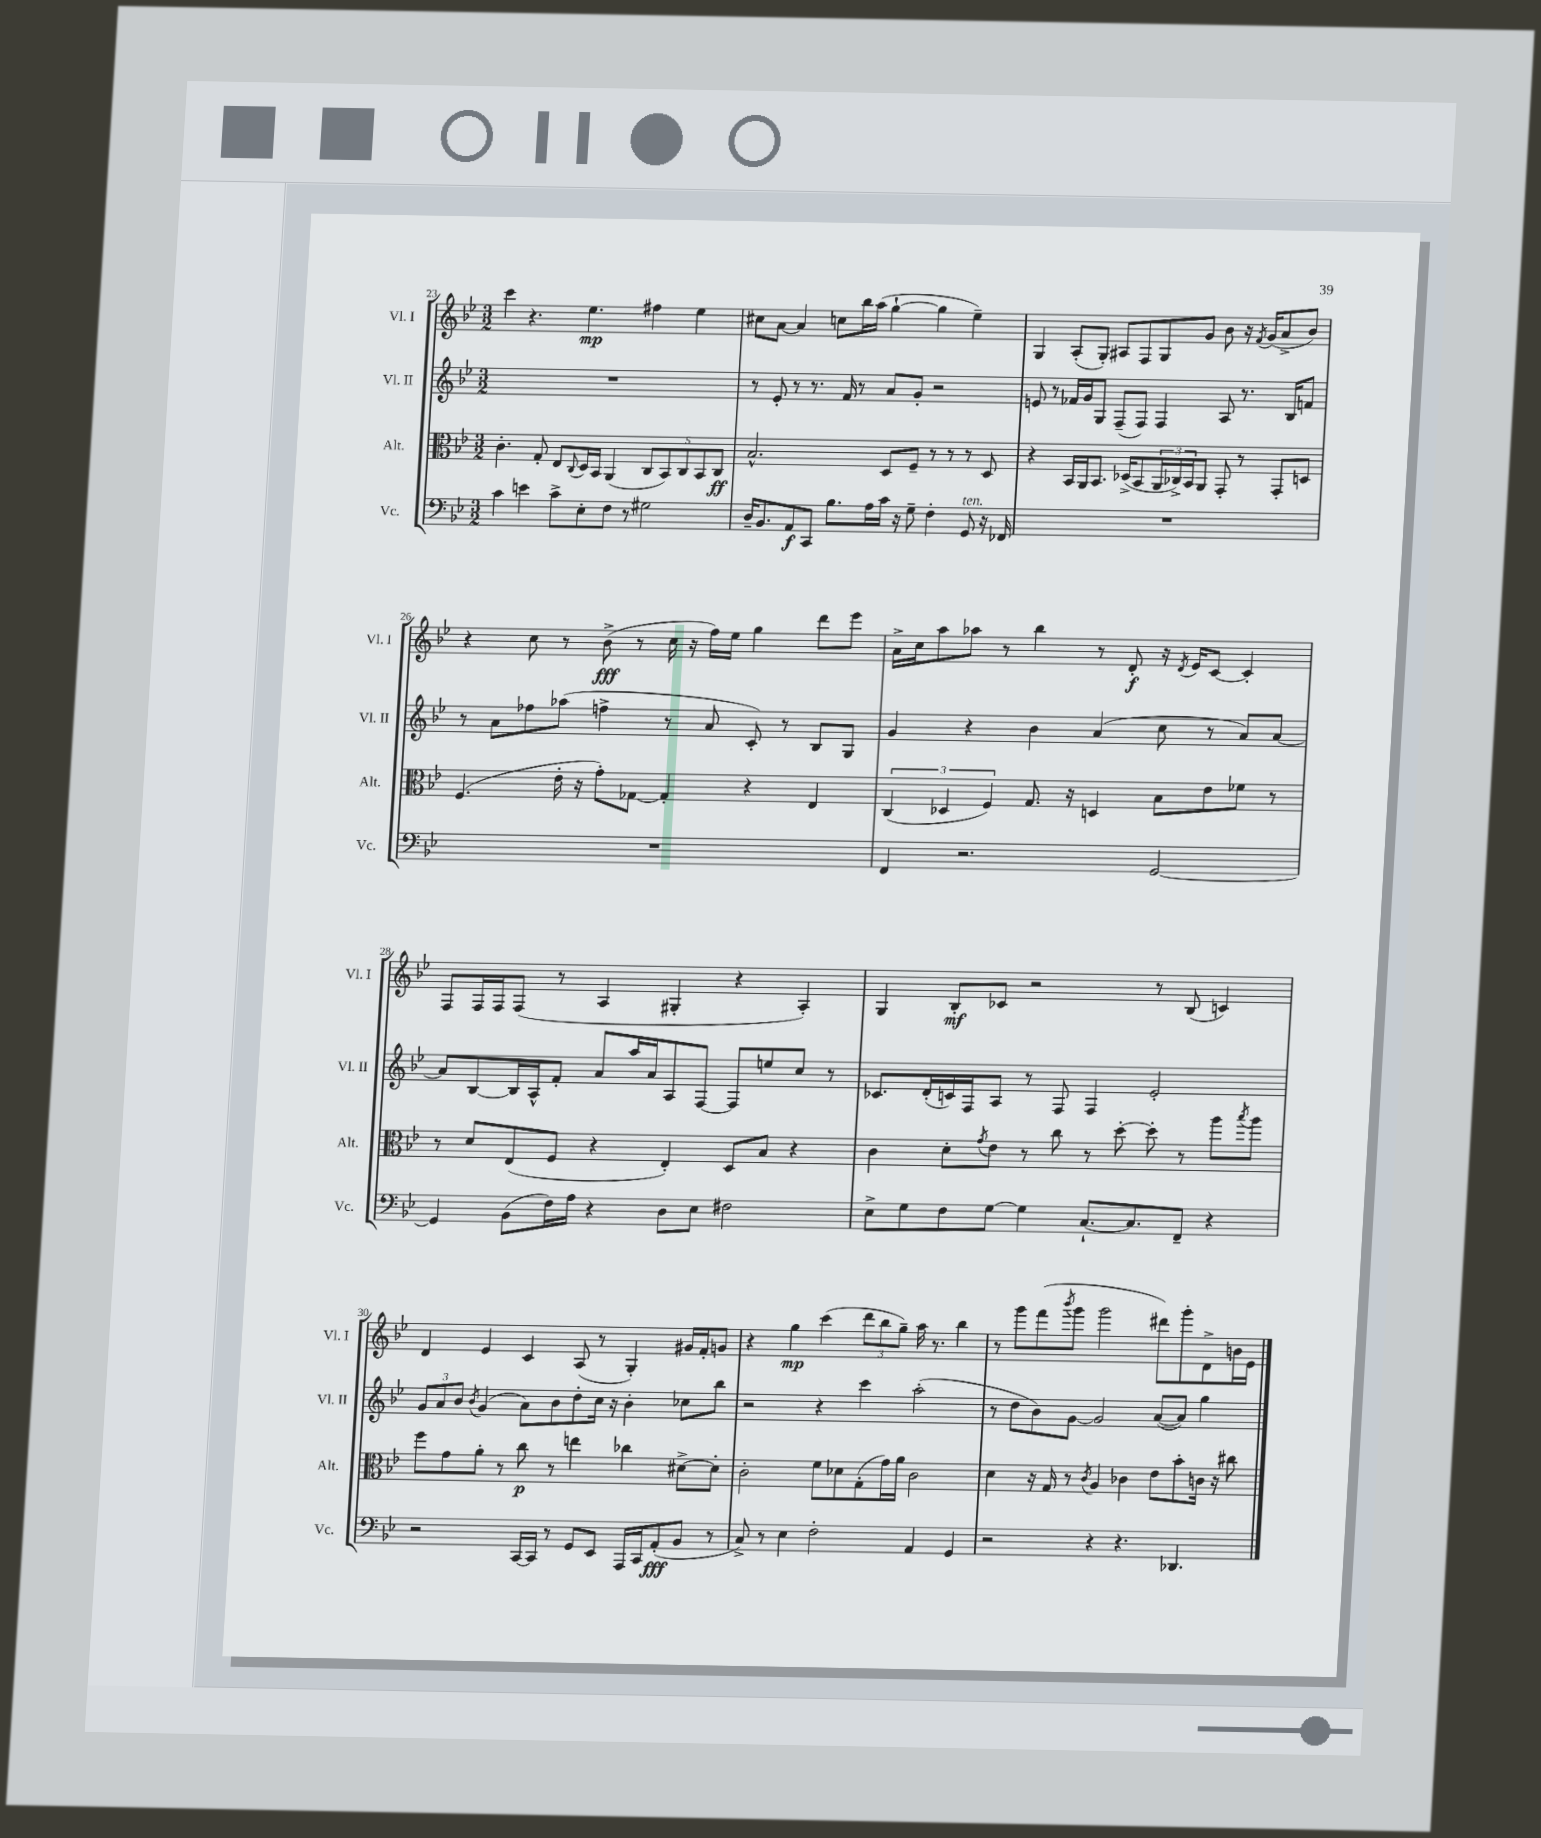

**kern	**dynam	**kern	**dynam	**kern	**kern	**dynam
*part4	*part4	*part3	*part3	*part2	*part1	*part1
*staff4	*staff4	*staff3	*staff3	*staff2	*staff1	*staff1
*I"Vc.	*	*I"Alt.	*	*I"Vl. II	*I"Vl. I	*
*I'Vc.	*	*I'Alt.	*	*I'Vl. II	*I'Vl. I	*
*clefF4	*	*clefC3	*	*clefG2	*clefG2	*
*k[b-e-]	*	*k[b-e-]	*	*k[b-e-]	*k[b-e-]	*
*M3/2	*	*M3/2	*	*M3/2	*M3/2	*
=23	=23	=23	=23	=23	=23	=23
4c\	.	4.c'\	.	1.r	4ccc\	.
4en\	.	.	.	.	4.r	.
.	.	8G'/	.	.	.	.
8c^\L	.	8E-/L	.	.	.	.
.	.	8qqC/	.	.	.	.
8E-'\	.	16D/L	.	.	4.ee-\	mp
.	.	16BB-/JJ	.	.	.	.
8F\J	.	(4AA/	.	.	.	.
8r	.	.	.	.	.	.
2G#X\	.	10C/L	.	.	4ff#X\	.
.	.	10BB-/)	.	.	.	.
.	.	10C/	.	.	.	.
.	.	.	.	.	4ee-\	.
.	.	10BB-/	.	.	.	.
.	.	10C/J	ff	.	.	.
=24	=24	=24	=24	=24	=24	=24
16D~/KL	.	2.B-^^/	.	8r	8cc#X\L	.
8.BB-/	.	.	.	.	.	.
.	.	.	.	8e-'/	[8a\J	.
8AA/	f	.	.	8r	4a/]	.
8CC/J	.	.	.	8.r	.	.
8.B-\L	.	.	.	.	8ccn\L	.
.	.	.	.	16f/	.	.
.	.	.	.	8r	16bb-\L	.
16A\L	.	.	.	.	(16aa\JJ	.
16c\JJ	.	8D/L	.	8a/L	[4gg`\	.
16r	.	.	.	.	.	.
8G~\	.	8F~/J	.	8g'/J	.	.
4F'\	.	8r	.	2r	4gg\]	.
.	.	8r	.	.	.	.
!LO:TX:a:i:t=ten.	!	!	!	!	!	!
8GG/	.	8r	.	.	4ee-~\)	.
16r	.	8D/	.	.	.	.
16FF-X/	.	.	.	.	.	.
=25	=25	=25	=25	=25	=25	=25
1.r	.	4r	.	8en/	4G/	.
.	.	.	.	8r	.	.
.	.	16BB-/LL	.	16f-X/LL	(8A'/L	.
.	.	16AA/J	.	16g/J	.	.
.	.	8.BB-/J	.	8G/J	8G'/J)	.
.	.	.	.	(8F~/L	8A#X/L	.
.	.	(16D-X^/KL	.	.	.	.
.	.	8BB-/	.	8F/J)	8F/	.
.	.	24AA/L	.	4F/	8G/	.
.	.	24C-X^/)	.	.	.	.
.	.	24BB-/J	.	.	.	.
.	.	8AA/J	.	.	8g/J	.
.	.	8GG'/	.	8A/	8b-\	.
.	.	8r	.	8.r	16r	.
.	.	.	.	.	8qf/	.
.	.	.	.	.	(16g/KL	.
.	.	8GG'/L	.	.	8a^/	.
.	.	.	.	16B-/KL	.	.
.	.	8Dn/J	.	8fn/J	8b-/J)	.
!!LO:LB:g=z
=26	=26	=26	=26	=26	=26	=26
1.r	.	(4.F/	.	8r	4r	.
.	.	.	.	8a\L	.	.
.	.	.	.	8ff-X\	8cc\	.
.	.	16e-'\	.	(8aa-X\J	8r	.
.	.	16r	.	.	.	.
.	.	8g'\L)	.	4ffn^\	(8b-^\	fff
.	.	[8G-X\J	.	.	8r	.
.	.	4G-'/]	.	8r	16cc\	.
.	.	.	.	.	16r	.
.	.	.	.	8a/	16ff\LL)	.
.	.	.	.	.	16ee-\JJ	.
.	.	4r	.	8c'/)	4gg\	.
.	.	.	.	8r	.	.
.	.	4E-/	.	8B-/L	8ddd\L	.
.	.	.	.	8G/J	8eee-\J	.
=27	=27	=27	=27	=27	=27	=27
4FF/	.	(6C/	.	4g/	16a^\LL	.
.	.	.	.	.	16cc\J	.
.	.	.	.	.	8aa\	.
.	.	6D-X/	.	.	.	.
2.r	.	.	.	4r	8aa-X\J	.
.	.	6F/)	.	.	.	.
.	.	.	.	.	8r	.
.	.	8.G/	.	4b-\	4bb-\	.
.	.	16r	.	.	.	.
.	.	4Dn/	.	(4a/	8r	.
.	.	.	.	.	8d'/	f
[2GG/	.	8B-\L	.	8cc\	16r	.
.	.	.	.	.	8qd/	.
.	.	.	.	.	16e-/KL	.
.	.	8e-\	.	8r	[8c/J	.
.	.	8f-X\J	.	8a/L)	4c'/]	.
.	.	8r	.	[8a/J	.	.
!!LO:LB:g=z
=28	=28	=28	=28	=28	=28	=28
4GG/]	.	8r	.	8a/L]	8F/L	.
.	.	8d/L	.	[8B-/	16F/L	.
.	.	.	.	.	16F/J	.
(8BB-\L	.	(8E-/	.	16B-/L]	(8F/J	.
.	.	.	.	16A^^/J	.	.
16F\L)	.	8F/J	.	8f'/J	8r	.
16A\JJ	.	.	.	.	.	.
4r	.	4r	.	8a/L	4A/	.
.	.	.	.	16aa/L	.	.
.	.	.	.	16a/J	.	.
8D\L	.	4E-'/)	.	8A/	4G#X'/	.
8E-\J	.	.	.	[8F/J	.	.
2F#X\	.	8D/L	.	8F/L]	4r	.
.	.	8B-/J	.	8een/	.	.
.	.	4r	.	8cc/J	4A'/)	.
.	.	.	.	8r	.	.
=29	=29	=29	=29	=29	=29	=29
8E-^\L	.	4c\	.	8.c-X/L	4G/	.
8G\	.	.	.	.	.	.
.	.	.	.	(16d'/L	.	.
8F\	.	8d'\L	.	16cn/)	8B-'/L	mf
.	.	.	.	16F/J	.	.
.	.	8qg/	.	.	.	.
[8G\J	.	8e-\J	.	8A/J	8c-X/J	.
4G\]	.	8r	.	8r	2r	.
.	.	8cc\	.	8F/	.	.
[8.C`/L	.	8r	.	4F/	.	.
.	.	[8dd'\	.	.	.	.
8.C/]	.	.	.	.	.	.
.	.	8dd'\]	.	2e-'/	8r	.
8FF~/J	.	8r	.	.	(8B-/	.
4r	.	8aa\L	.	.	4cn/)	.
.	.	8qbb-/	.	.	.	.
.	.	8aa\J	.	.	.	.
!!LO:LB:g=z
=30	=30	=30	=30	=30	=30	=30
2r	.	8ff\L	.	12g/L	4d/	.
.	.	.	.	12a/	.	.
.	.	8g\	.	.	.	.
.	.	.	.	12b-/J	.	.
.	.	.	.	8qb-/	.	.
.	.	8a'\J	.	(4g/	4e-/	.
.	.	8r	.	.	.	.
[16CC/LL	.	8cc\	p	8a\L)	4c/	.
16CC/JJ]	.	.	.	.	.	.
8r	.	8r	.	8b-\	.	.
8GG/L	.	4een\	.	8dd'\	(8A/	.
8EE-/J	.	.	.	16cc\Jk	8r	.
.	.	.	.	16r	.	.
16AAA/LL	.	4cc-X\	.	4b-'\	4G'/)	.
16CC/J	.	.	.	.	.	.
(8AA'/	fff	.	.	.	.	.
8BB-/J	.	[8d#X^\L	.	8cc-X\L	16g#X/LL	.
.	.	.	.	.	16f'/J	.
8r	.	8d#'\J]	.	8bb-\J	8gn/J	.
=31	=31	=31	=31	=31	=31	=31
8C^/)	.	2c'\	.	2r	4r	.
8r	.	.	.	.	.	.
4E-\	.	.	.	.	4gg\	mp
2F'\	.	8f\L	.	4r	(4ccc\	.
.	.	8d-X\	.	.	.	.
.	.	(8G'\	.	4ccc\	12ddd\L	.
.	.	.	.	.	12bb-\	.
.	.	16g\L)	.	.	.	.
.	.	.	.	.	12gg~\J)	.
.	.	16a\JJ	.	.	.	.
4AA/	.	2c\	.	(2aa'\	16aa\	.
.	.	.	.	.	8.r	.
4GG/	.	.	.	.	4bb-\	.
=32	=32	=32	=32	=32	=32	=32
2r	.	4d\	.	8r	8r	.
.	.	.	.	8dd\L	8ggg\L	.
.	.	16r	.	8b-\)	(8fff\	.
.	.	16G/	.	.	.	.
.	.	.	.	.	8qbbb-/	.
.	.	8r	.	[8g\J	8ggg\J	.
.	.	8qc/	.	.	.	.
4r	.	4A/	.	2g/]	2ggg\	.
4.r	.	4c-X\	.	.	.	.
.	.	8e-\L	.	([8a/L	8ddd#X\L)	.
4.DD-X/	.	8b-'\	.	8a/J])	8ggg'\	.
.	.	16cn\Jk	.	4gg\	8d^\	.
.	.	16r	.	.	.	.
.	.	8cc#X\	.	.	16bn\L	.
.	.	.	.	.	16e-\JJ	.
==	==	==	==	==	==	==
*-	*-	*-	*-	*-	*-	*-
